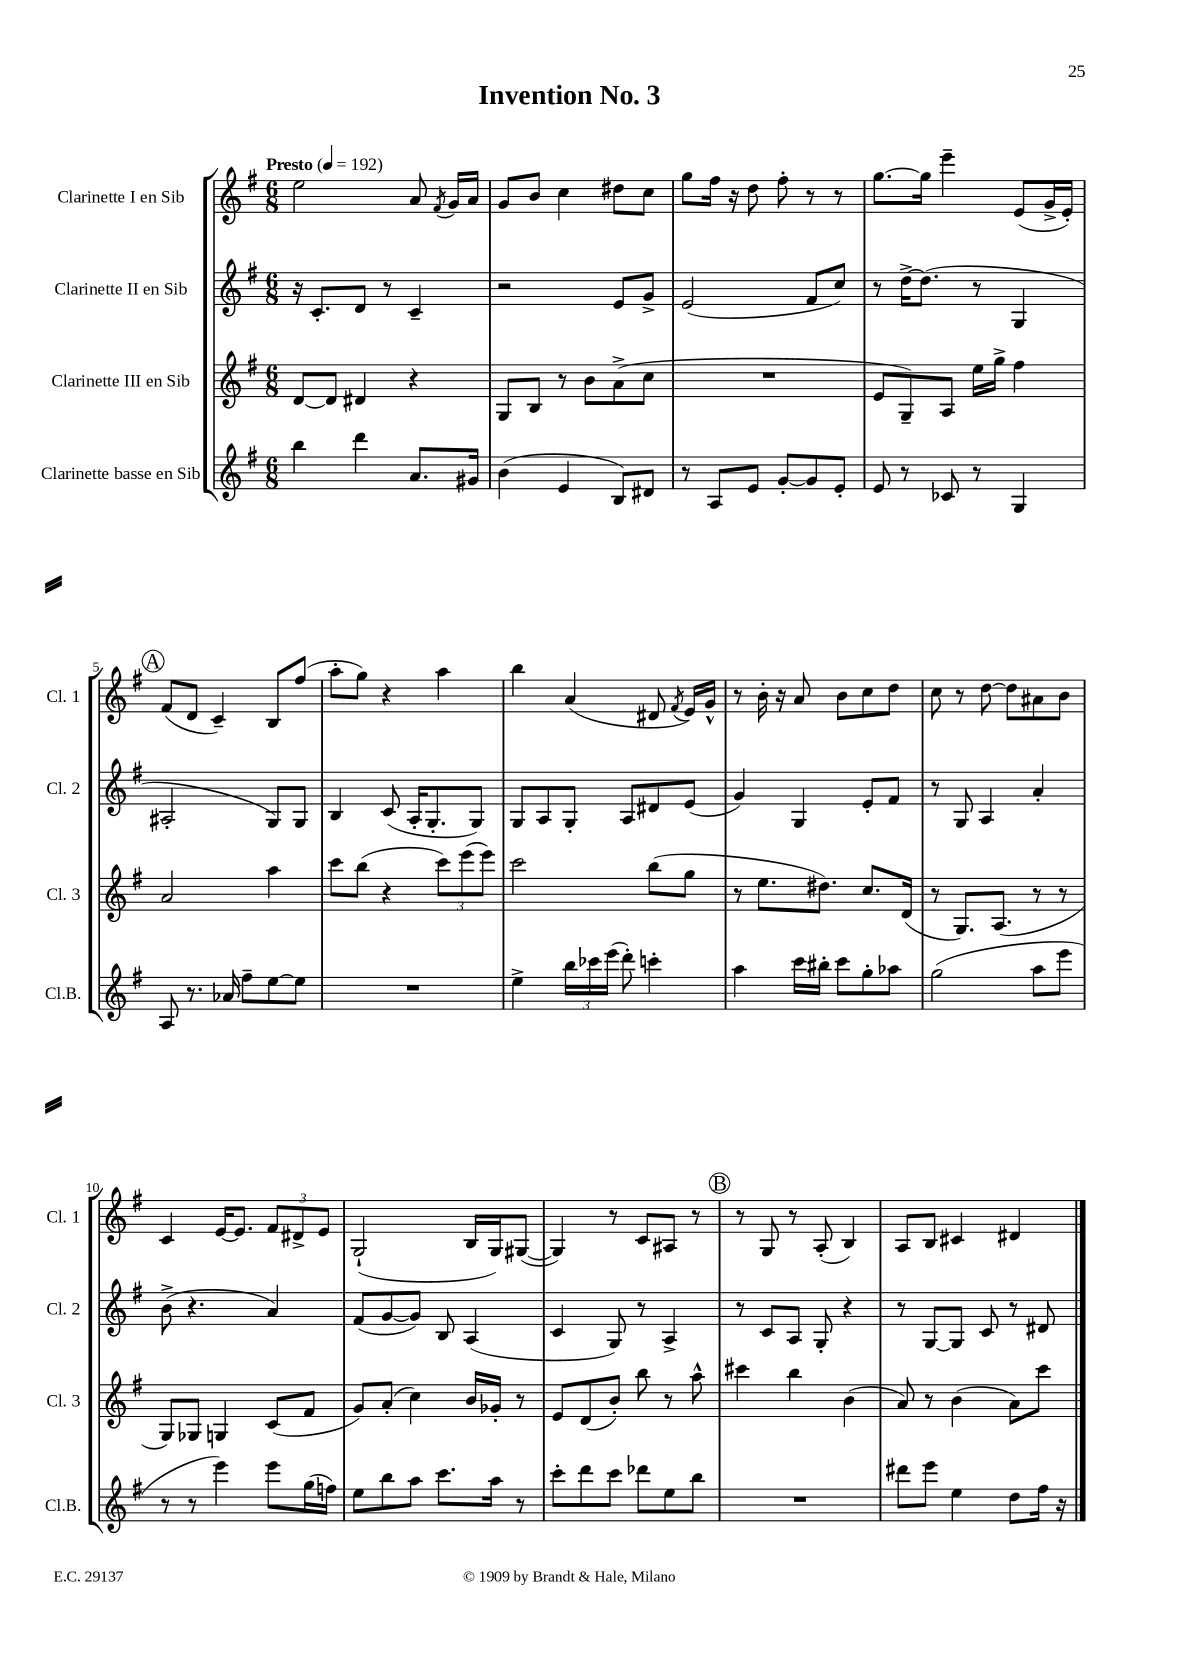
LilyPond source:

\header { title = "Invention No. 3" }
<<
\new StaffGroup <<
\new Staff = "s0" \with { instrumentName = "Clarinette I en Sib" shortInstrumentName = "Cl. 1" } {
    \clef treble \key g \major \numericTimeSignature \time 6/8 \tempo "Presto" 4 = 192
    \autoBeamOff e''2 a'8 \acciaccatura { fis'8 } g'16[ a'16] |
    g'8[ b'8] c''4 dis''8[ c''8] |
    g''8[ fis''16] r16 d''8 fis''8-. r8 r8 |
    g''8.[~ g''16] e'''4-- e'8[( g'16-> e'16]-.) |
    \mark \markup { \circle "A" } fis'8[( d'8] c'4--) b8[ fis''8]( |
    a''8[-. g''8]) r4 a''4 |
    b''4 a'4( dis'8 \acciaccatura { fis'8 } e'16[) g'16]-^ |
    r8 b'16-. r16 a'8 b'8[ c''8 d''8] |
    c''8 r8 d''8~ d''8[ ais'8 b'8] |
    c'4 e'16[~ e'8.] \tuplet 3/2 { fis'8[ dis'8-> e'8] } |
    g2-!( b16[ g16) gis8]~( |
    gis4) r8 c'8[ ais8] r8 |
    \mark \markup { \circle "B" } r8 g8 r8 a8-.( b4) |
    a8[ b8] cis'4 dis'4 \bar "|." |
}
\new Staff = "s1" \with { instrumentName = "Clarinette II en Sib" shortInstrumentName = "Cl. 2" } {
    \clef treble \key g \major \numericTimeSignature \time 6/8
    \autoBeamOff r16 c'8.[-. d'8] r8 c'4-- |
    r2 e'8[ g'8]-> |
    e'2( fis'8[ c''8]) |
    r8 d''16[~-> d''8.]( r8 g4 |
    \mark \markup { \circle "A" } ais2-. g8[) g8] |
    b4 c'8( a16[-. g8.-. g8]) |
    g8[ a8 g8]-. a8[ dis'8 e'8]( |
    g'4) g4 e'8[-. fis'8] |
    r8 g8 a4 a'4-. |
    b'8->( r4. a'4) |
    fis'8[( g'8~ g'8]) b8 a4( |
    c'4 g8) r8 a4-> |
    \mark \markup { \circle "B" } r8 c'8[ a8] g8-. r4 |
    r8 g8[~ g8] c'8 r8 dis'8 \bar "|." |
}
\new Staff = "s2" \with { instrumentName = "Clarinette III en Sib" shortInstrumentName = "Cl. 3" } {
    \clef treble \key g \major \numericTimeSignature \time 6/8
    \autoBeamOff d'8[~ d'8] dis'4 r4 |
    g8[ b8] r8 b'8[ a'8->( c''8] |
    R2. |
    e'8[ g8--) a8] e''16[ g''16]-> fis''4 |
    \mark \markup { \circle "A" } a'2 a''4 |
    c'''8[ b''8]( r4 \tuplet 3/2 { c'''8[) e'''8( e'''8]) } |
    c'''2 b''8[( g''8] |
    r8 e''8.[ dis''8.]) c''8.[ d'16]( |
    r8 g8.[) a8.]( r8 r8 |
    g8[) ges8] g4 c'8[( fis'8] |
    g'8[) a'8]-.( c''4) b'16[ ges'16]-. r8 |
    e'8[ d'8( b'8]-.) b''8 r8 a''8-^ |
    \mark \markup { \circle "B" } cis'''4 b''4 b'4( |
    a'8) r8 b'4( a'8[) c'''8] \bar "|." |
}
\new Staff = "s3" \with { instrumentName = "Clarinette basse en Sib" shortInstrumentName = "Cl.B." } {
    \clef treble \key g \major \numericTimeSignature \time 6/8
    \autoBeamOff b''4 d'''4 a'8.[ gis'16] |
    b'4( e'4 b8[) dis'8] |
    r8 a8[ e'8] g'8[~-. g'8 e'8]-. |
    e'8 r8 ces'8 r8 g4 |
    \mark \markup { \circle "A" } a8 r8. aes'16 fis''8[-- e''8~ e''8] |
    R2. |
    e''4-> \tuplet 3/2 { b''16[ ces'''16 e'''16]( } d'''8-.) c'''4-. |
    a''4 c'''16[ bis''16]-. c'''8[ g''8-. aes''8] |
    g''2( a''8[ e'''8] |
    r8 r8 e'''4) e'''8[ g''16( f''16]) |
    e''8[ b''8 a''8] c'''8.[ a''16] r8 |
    c'''8[-. d'''8 c'''8] des'''8[ e''8 b''8] |
    \mark \markup { \circle "B" } R2. |
    dis'''8[ e'''8] e''4 d''8[ fis''16] r16 \bar "|." |
}
>>
>>
